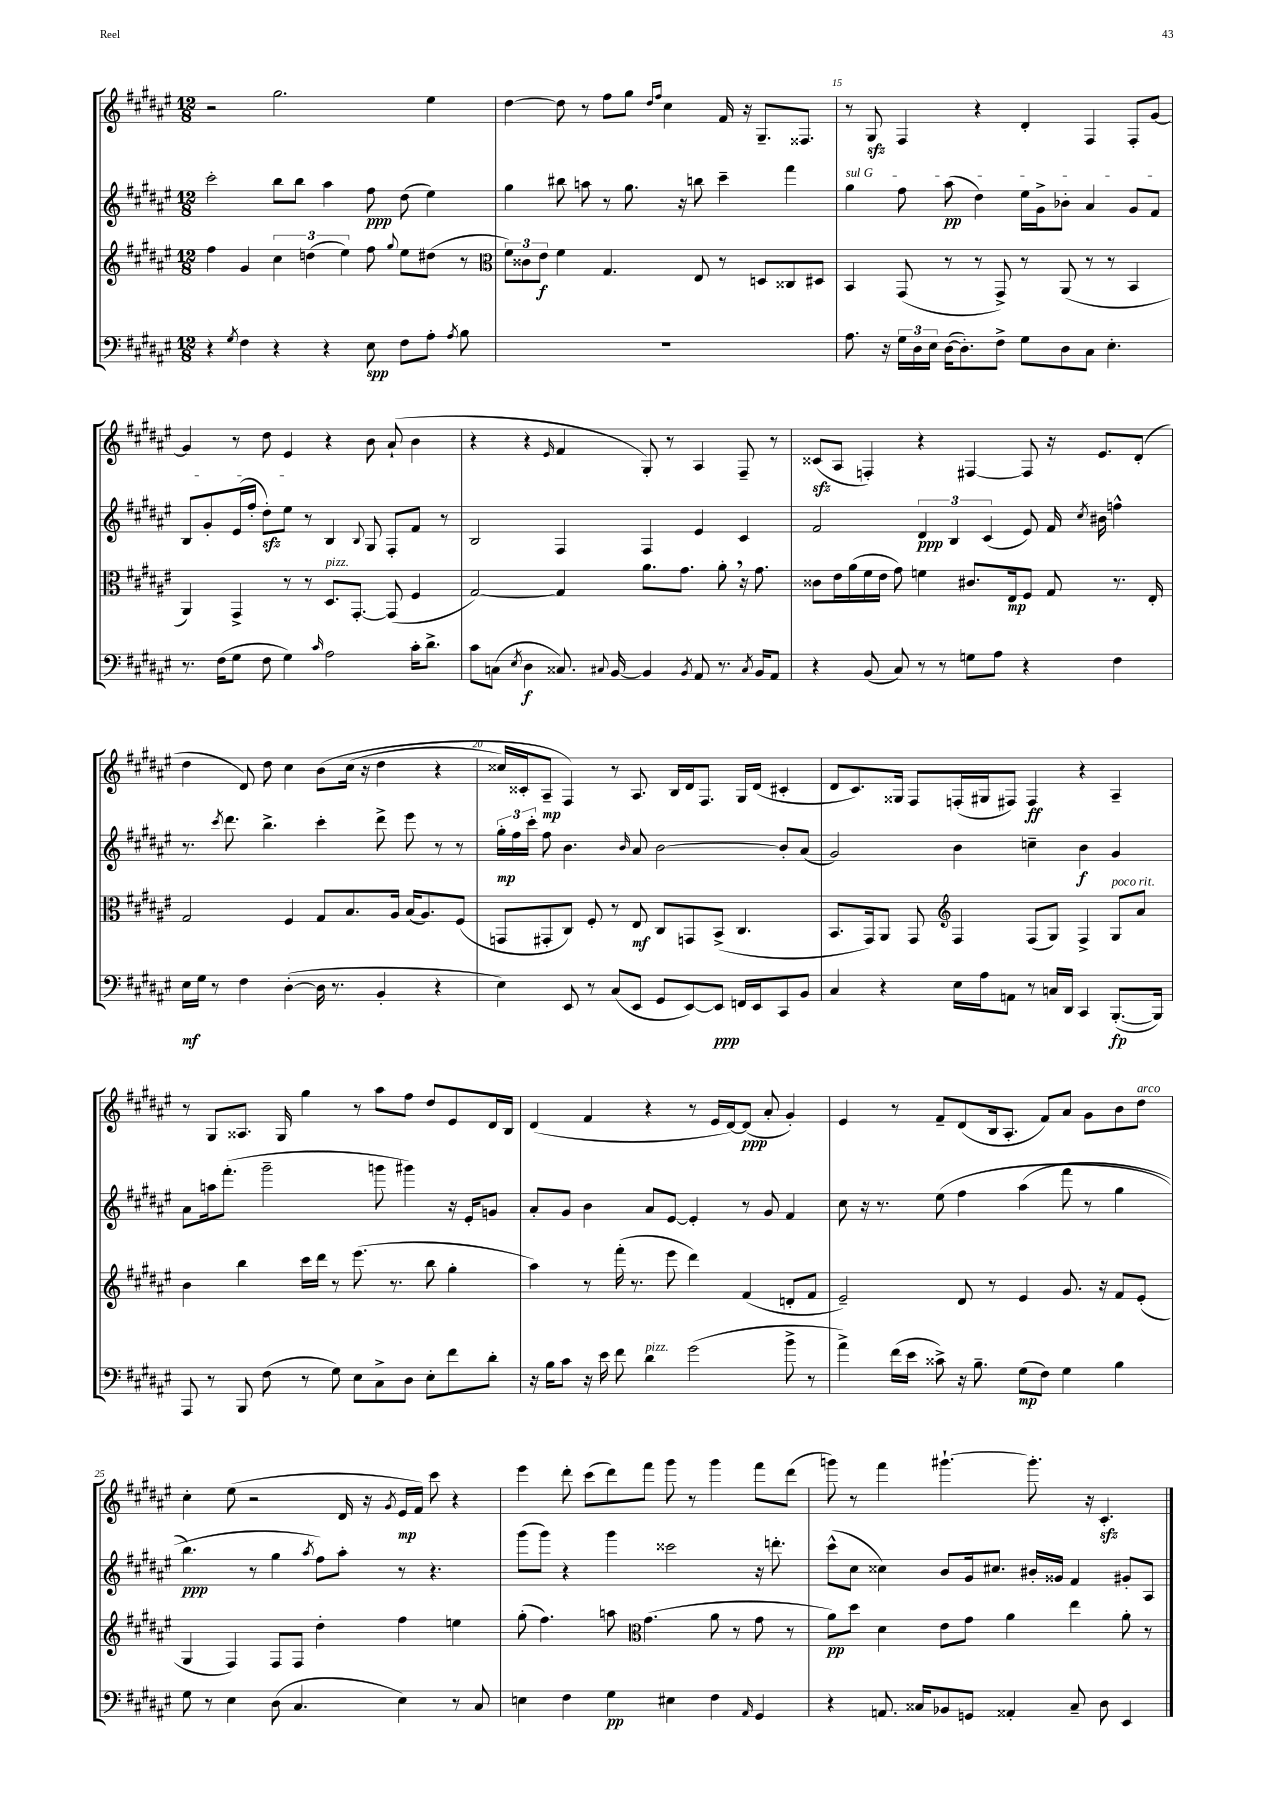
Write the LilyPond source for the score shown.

<<
\new StaffGroup <<
\new Staff = "s0" {
    \clef treble \key fis \major \numericTimeSignature \time 12/8
    \autoBeamOff r2 gis''2. eis''4 |
    dis''4~ dis''8 r8 fis''8[ gis''8] \grace { dis''16[ fis''16] } cis''4 fis'16 r16 gis8.[-- fisis8.] |
    r8 gis8\sfz fis4 r4 dis'4-. fis4 fis8[-. gis'8]~ |
    gis'4 r8 dis''8 eis'4 r4 b'8 ais'8-!( b'4 |
    r4 r4 \grace { eis'16 } fis'4 gis8-.) r8 ais4 fis8-- r8 |
    cisis'8[\sfz( ais8] f4-.) r4 fis4~ fis8 r16 eis'8.[ dis'8]-.( |
    dis''4 dis'8) dis''8 cis''4 b'8[\( cis''16]( r16 dis''4 r4 |
    cisis''16[) cisis'16-. ais8]--\mp fis4\) r8 ais8. b16[ dis'16 fis8.] gis16[ dis'16]( cis'4-. |
    dis'8[ cis'8.) gisis16] fis8[ f16-.( gis16 fis8]) fis4\ff r4 ais4-- |
    r8 gis8[ aisis8.] gis16 gis''4 r8 ais''8[ fis''8] dis''8[ eis'8 dis'16 b16] |
    dis'4( fis'4 r4 r8 eis'16[ dis'16~) dis'8]\ppp( ais'8-. gis'4-.) |
    eis'4 r8 fis'8[-- dis'8( b16 ais8.]-. fis'8[) ais'8] gis'8[ b'8 dis''8]^\markup { \italic "arco" } |
    cis''4-. eis''8( r2 dis'16 r16 \acciaccatura { gis'8 } eis'16[\mp fis'16]) cis'''8 r4 |
    eis'''4 dis'''8-. cis'''8[( dis'''8) fis'''8] gis'''8 r8 gis'''4 fis'''8[ dis'''8]( |
    g'''8) r8 fis'''4 gis'''4.~-! gis'''8.-. r16 cis'4.-.\sfz \bar "|." |
}
\new Staff = "s1" {
    \clef treble \key fis \major \numericTimeSignature \time 12/8
    \autoBeamOff cis'''2-. b''8[ b''8] ais''4 fis''8\ppp dis''8( eis''4) |
    gis''4 bis''8 a''8 r8 gis''8. r16 b''8 cis'''4-- fis'''4 |
    \once \override TextSpanner.bound-details.left.text = \markup { \italic "sul G" } gis''4\startTextSpan fis''8 ais''8\pp( dis''4) eis''16[ gis'16-> bes'8]-. ais'4 gis'8[ fis'8] |
    b8[ gis'8-. eis'16( fis''16]-. dis''8[-.\sfz) eis''8]\stopTextSpan r8 b4 \appoggiatura { b8 } gis8 fis8[-. fis'8] r8 |
    b2 fis4 fis4 eis'4 cis'4 |
    fis'2 \tuplet 3/2 { dis'4\ppp b4 cis'4( } eis'8) fis'16 \acciaccatura { cis''8 } bis'16 f''4-^ |
    r8. \acciaccatura { cis'''8 } dis'''8. b''4.-> cis'''4-. dis'''8-> eis'''8 r8 r8 |
    \tuplet 3/2 { gis''16[-.\mp fis''16 cis'''16]-. } fis''8 b'4. \grace { b'16 } ais'8 b'2~ b'8[-. ais'8]( |
    gis'2) b'4 c''4-- b'4\f gis'4 |
    ais'8[ a''16 fis'''8.]-.( gis'''2-- g'''8 gis'''4) r16 eis'16[-. g'8] |
    ais'8[-. gis'8] b'4 ais'8[ eis'8]~ eis'4-. r8 gis'8 fis'4 |
    cis''8 r16 r8. eis''8\( fis''4 ais''4( fis'''8 r8 gis''4 |
    b''4.\ppp) r8 gis''4 \acciaccatura { ais''8 } fis''8[\) ais''8]-. r8 r4. |
    gis'''8[( gis'''8]) r4 gis'''4 cisis'''2 r16 d'''8.-. |
    cis'''8[-^( cis''8] cisis''4) b'8[ gis'16 cis''8.] bis'16[-. gisis'16] fis'4 gis'8[-. ais8] \bar "|." |
}
\new Staff = "s2" {
    \clef treble \key fis \major \numericTimeSignature \time 12/8
    \autoBeamOff fis''4 gis'4 \tuplet 3/2 { cis''4 d''4( eis''4) } fis''8 \appoggiatura { gis''8 } eis''8[ dis''8]( r8 |
    \clef alto \tuplet 3/2 { fis'8[) cisis'8 eis'8]\f } fis'4 gis4. eis8 r8 d8[ cisis8 dis8] |
    b,4 gis,8( r8 r8 gis,8->) r8 ais,8( r8 r8 b,4 |
    ais,4) gis,4-> r8 r8 dis8.[^\markup { \italic "pizz." } gis,8.]~-. gis,8( fis4 |
    gis2~) gis4 ais'8.[ gis'8.] ais'8-. \breathe r16 gis'8. |
    cisis'8[ eis'16 ais'16( fis'16 eis'16] gis'8) f'4 cis'8.[ eis16\mp fis8] gis8 r8. eis16-. |
    gis2 fis4 gis8[ b8. ais16] b16[( ais8.) fis8]( |
    g,8[ gis,8-. cis8]) fis8-. r8 eis8\mf cis8[ g,8 b,8]->( cis4. |
    b,8.[ gis,16) ais,8] gis,8 \clef treble fis4 fis8[( gis8]) fis4-> gis8[^\markup { \italic "poco rit." } ais'8] |
    b'4 b''4 cis'''16[ dis'''16] r8 eis'''8.( r8. b''8 gis''4-. |
    ais''4) r8 fis'''16-.( r8. eis'''8 dis'''4) fis'4( d'8[-. fis'8] |
    eis'2--) dis'8 r8 eis'4 gis'8. r16 fis'8[ eis'8]-.( |
    gis4 fis4) fis8[ fis8] dis''4-. fis''4 e''4 |
    gis''8-.( fis''4.) a''8 \clef alto gis'4.( ais'8 r8 gis'8 r8 |
    ais'8[\pp) dis''8] dis'4 eis'8[ gis'8] ais'4 eis''4 ais'8-. r8 \bar "|." |
}
\new Staff = "s3" {
    \clef bass \key fis \major \numericTimeSignature \time 12/8
    \autoBeamOff r4 \acciaccatura { gis8 } fis4 r4 r4 eis8\spp fis8[ ais8]-. \acciaccatura { ais8 } b8 |
    R1. |
    ais8. r16 \tuplet 3/2 { gis16[ dis16 eis16] } dis16[~( dis8.-.) fis8]-> gis8[ dis8 cis8] eis4.-. |
    r8. fis16[( gis8] fis8 gis4) \grace { cis'16 } ais2 cis'16[-. dis'8.]-> |
    cis'8[ c8]( \acciaccatura { eis8 } dis4\f cisis8.) \appoggiatura { cis8 } b,16~ b,4 \acciaccatura { b,8 } ais,8 r8. \acciaccatura { cis8 } b,16[ ais,8] |
    r4 b,8( cis8) r8 r8 g8[ ais8] r4 fis4 |
    eis16[\mf gis16] r8 fis4 dis4~-.( dis16 r8. b,4-. r4 |
    eis4) eis,8 r8 cis8[( eis,8] gis,8[ eis,8~) eis,8]\ppp f,16[ eis,16 cis,8 b,8] |
    cis4 r4 eis16[ ais16 a,8] r8 c16[ dis,16] cis,4 b,,8.[~-.\fp( b,,16]) |
    ais,,8 r8 b,,8 fis8( r8 gis8) eis8[ cis8-> dis8] eis8[-. fis'8 dis'8]-. |
    r16 b16[ cis'8] r16 eis'16 fis'8 dis'4^\markup { \italic "pizz." } gis'2( b'8-> r8 |
    ais'4->) fis'16[( eis'16] cisis'8->) r16 b8.-- gis8[\mp( fis8]) gis4 b4 |
    gis8 r8 eis4 dis8( cis4. eis4) r8 cis8 |
    e4 fis4 gis4\pp eis4 fis4 \grace { ais,16 } gis,4 |
    r4 a,8. cisis16[ bes,8 g,8] aisis,4-. cisis8-- dis8 eis,4 \bar "|." |
}
>>
>>
\layout { \context { \Score currentBarNumber = #13 \override BarNumber.break-visibility = ##(#f #t #t) barNumberVisibility = #(every-nth-bar-number-visible 5) } }
